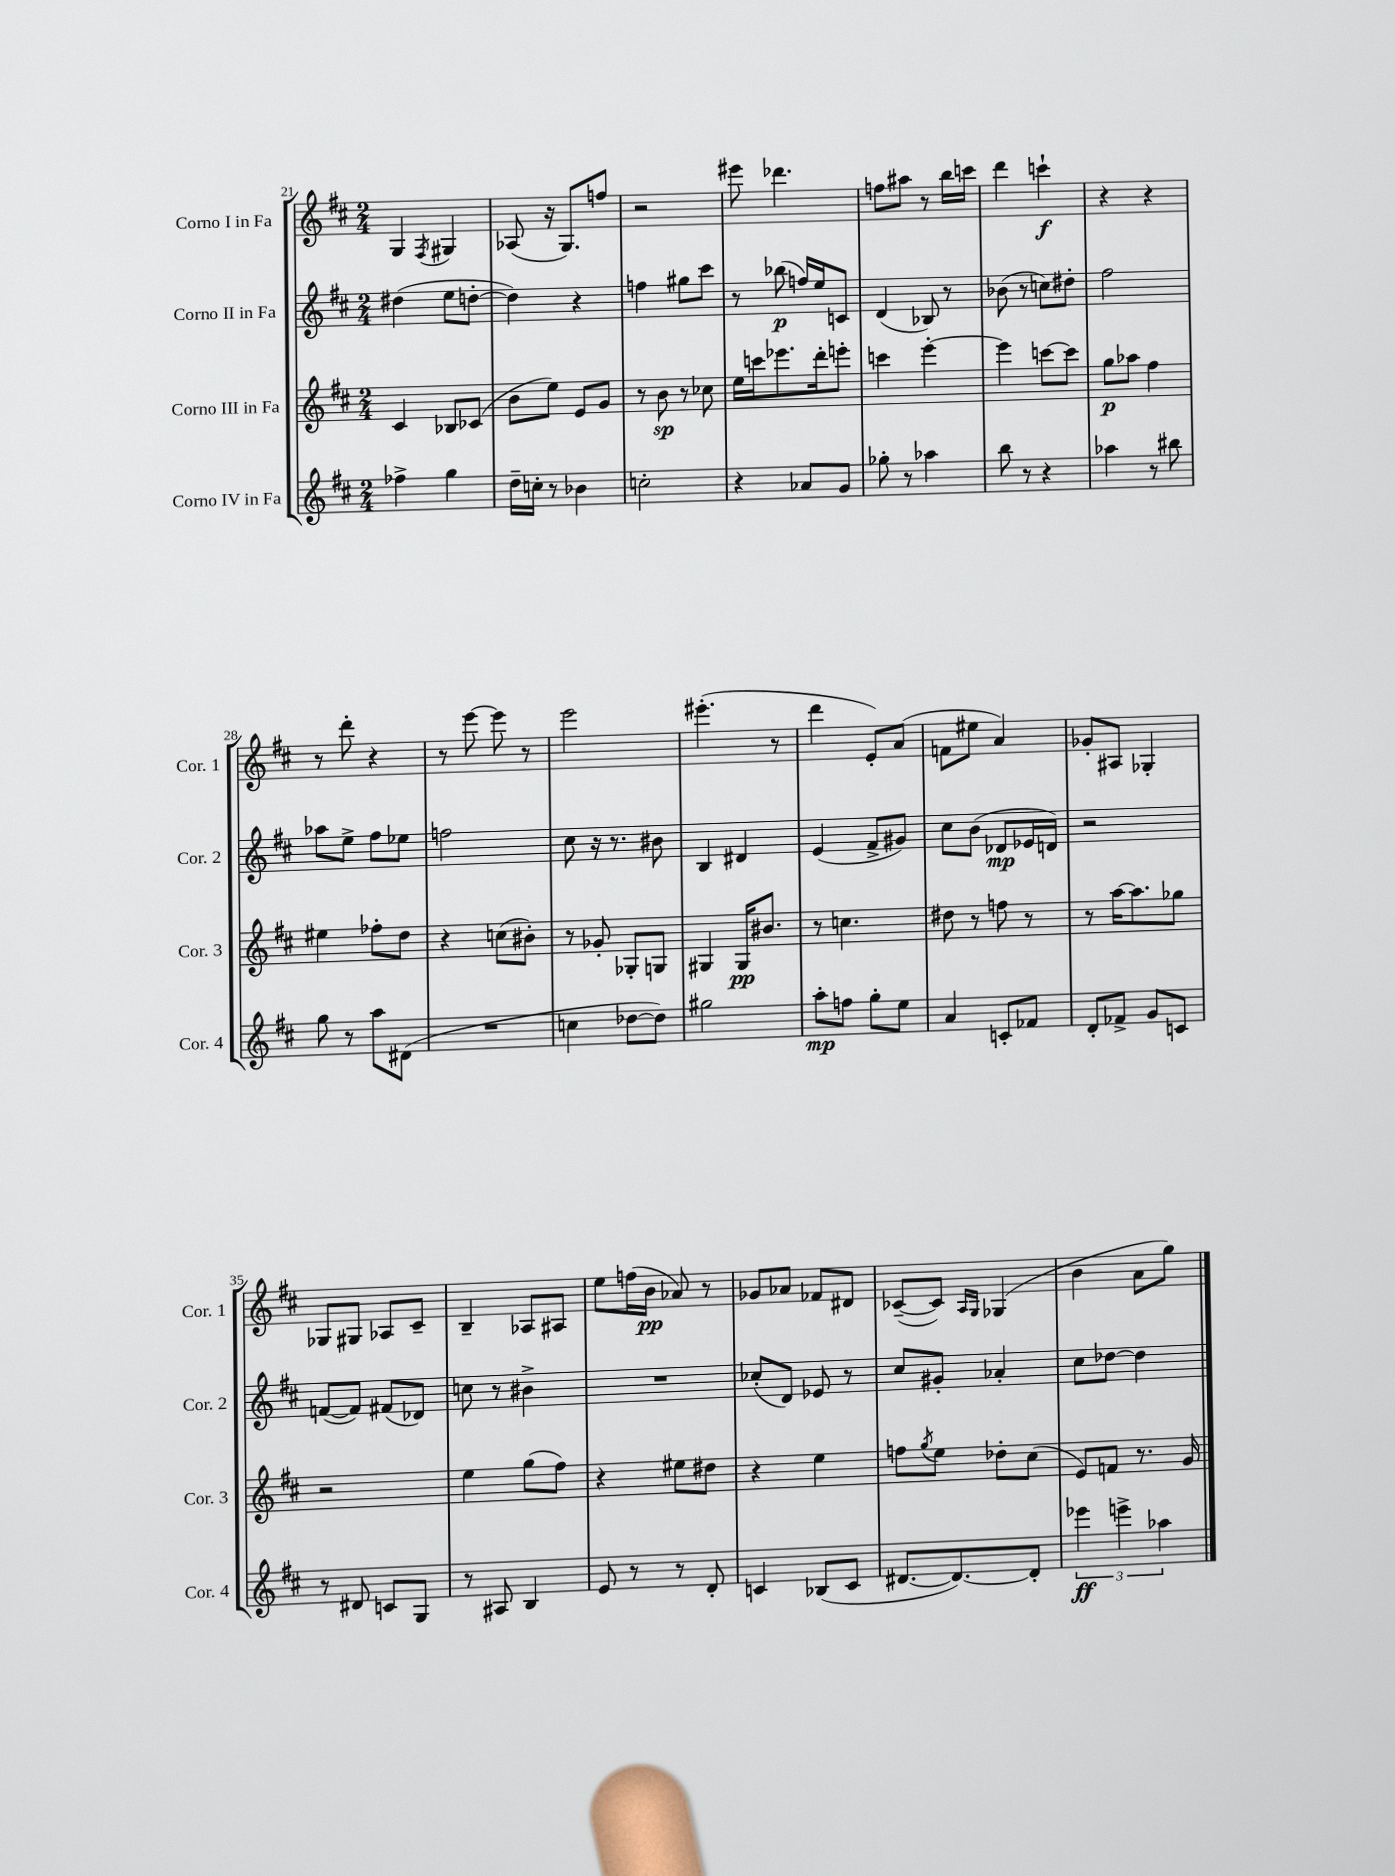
<<
\new StaffGroup <<
\new Staff = "s0" \with { instrumentName = "Corno I in Fa" shortInstrumentName = "Cor. 1" } {
    \clef treble \key d \major \numericTimeSignature \time 2/4
    g4 \acciaccatura { fis8 } gis4 |
    aes8( r16 g8.) f''8 |
    r2 |
    eis'''8 des'''4. |
    f''8 ais''8 r8 b''16 c'''16 |
    d'''4 c'''4-!\f |
    r4 r4 |
    r8 d'''8-. r4 |
    r8 e'''8~ e'''8 r8 |
    e'''2 |
    eis'''4.-.( r8 |
    d'''4 e'8-.) a'8( |
    f'8 eis''8 a'4) |
    ges'8-. ais8 ges4-. |
    ges8 gis8 aes8 cis'8-- |
    b4-- aes8 ais8 |
    e''8 f''16( b'16\pp aes'8) r8 |
    ges'8 aes'8 fes'8 dis'8 |
    ces'8~--( ces'8) \grace { a16 g16 } ges4( |
    b'4 a'8 g''8) \bar "|." |
}
\new Staff = "s1" \with { instrumentName = "Corno II in Fa" shortInstrumentName = "Cor. 2" } {
    \clef treble \key d \major \numericTimeSignature \time 2/4
    dis''4( e''8 d''8~-. |
    d''4) r4 |
    f''4 gis''8 cis'''8 |
    r8 bes''8\p( f''16) e''16 c'8 |
    d'4( bes8) r8 |
    bes'8( r8 c''8) dis''8-. |
    fis''2 |
    aes''8 e''8-> fis''8 ees''8 |
    f''2 |
    cis''8 r16 r8. bis'8 |
    b4 dis'4 |
    e'4( fis'8-> gis'8) |
    cis''8 b'8( des'8\mp ees'16 d'16) |
    r2 |
    f'8~( f'8) fis'8( des'8) |
    c''8 r8 bis'4-> |
    R2 |
    ces''8-.( d'8) ees'8 r8 |
    cis''8 gis'8-. aes'4-. |
    cis''8 des''8~ des''4 \bar "|." |
}
\new Staff = "s2" \with { instrumentName = "Corno III in Fa" shortInstrumentName = "Cor. 3" } {
    \clef treble \key d \major \numericTimeSignature \time 2/4
    cis'4 bes8 ces'8( |
    b'8 e''8) e'8 g'8 |
    r8 b'8\sp r8 ces''8 |
    e''16 c'''16 ees'''8. d'''16-. e'''8-. |
    c'''4 e'''4~-. |
    e'''4 c'''8~ c'''8 |
    g''8\p aes''8 fis''4 |
    eis''4 fes''8-. d''8 |
    r4 c''8( bis'8-.) |
    r8 ges'8-. ges8-. g8 |
    gis4 gis16\pp bis'8. |
    r8 c''4. |
    dis''8 r8 f''8 r8 |
    r8 a''16~ a''8. ges''8 |
    r2 |
    e''4 g''8( fis''8) |
    r4 eis''8 dis''8 |
    r4 e''4 |
    f''8 \acciaccatura { g''8 } e''8 des''8-. cis''8( |
    e'8) f'8 r8. g'16 \bar "|." |
}
\new Staff = "s3" \with { instrumentName = "Corno IV in Fa" shortInstrumentName = "Cor. 4" } {
    \clef treble \key d \major \numericTimeSignature \time 2/4
    fes''4-> g''4 |
    d''16-- c''16-. r8 bes'4 |
    c''2-. |
    r4 aes'8 g'8 |
    ges''8-. r8 aes''4 |
    b''8 r8 r4 |
    aes''4 r8 bis''8 |
    g''8 r8 a''8 dis'8( |
    R2 |
    c''4 des''8~ des''8) |
    gis''2 |
    a''8-.\mp f''8 g''8-. e''8 |
    a'4 c'8-. fes'8 |
    d'8-. fes'8-> g'8 c'8 |
    r8 dis'8 c'8 g8 |
    r8 ais8 b4 |
    e'8 r8 r8 d'8-. |
    c'4 bes8( c'8 |
    dis'8.~ dis'8.~) dis'8-. |
    \tuplet 3/2 { ees'''4\ff e'''4-> aes''4 } \bar "|." |
}
>>
>>
\layout { \context { \Score currentBarNumber = #21 } }
